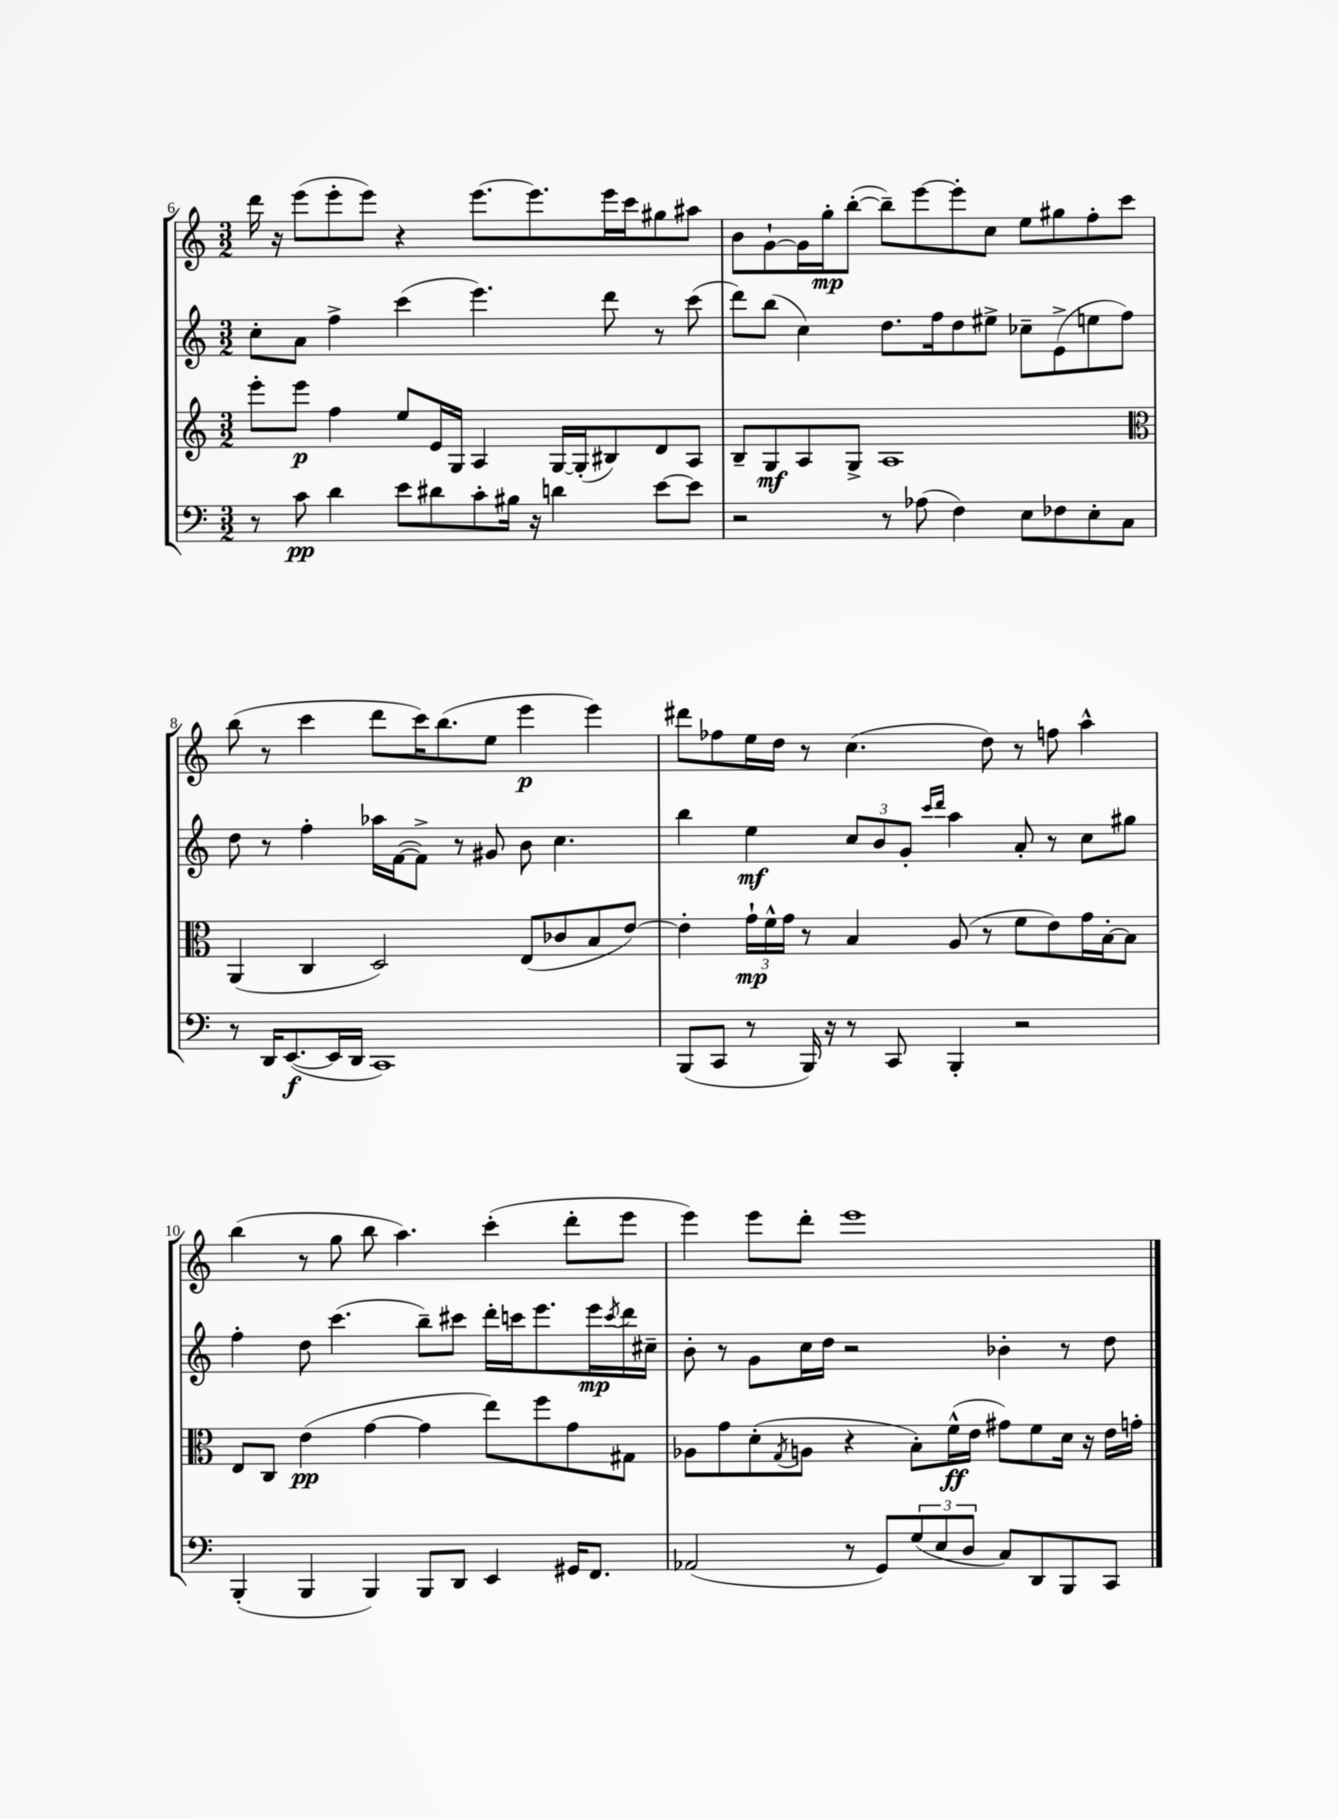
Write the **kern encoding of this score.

**kern	**dynam	**kern	**dynam	**kern	**dynam	**kern	**dynam
*part4	*part4	*part3	*part3	*part2	*part2	*part1	*part1
*staff4	*staff4	*staff3	*staff3	*staff2	*staff2	*staff1	*staff1
*clefF4	*	*clefG2	*	*clefG2	*	*clefG2	*
*k[]	*	*k[]	*	*k[]	*	*k[]	*
*M3/2	*	*M3/2	*	*M3/2	*	*M3/2	*
=6	=6	=6	=6	=6	=6	=6	=6
8r	.	8eee'\L	.	8cc'\L	.	16ddd\	.
.	.	.	.	.	.	16r	.
8c\	pp	8eee\J	p	8a\J	.	(8eee\L	.
4d\	.	4ff\	.	4ff^\	.	8eee'\	.
.	.	.	.	.	.	8eee\J)	.
8e\L	.	8ee/L	.	(4ccc\	.	4r	.
8d#X\	.	16e/L	.	.	.	.	.
.	.	16G/JJ	.	.	.	.	.
8c'\	.	4A/	.	4.eee\)	.	[8.eee\L	.
16B#X\Jk	.	.	.	.	.	.	.
16r	.	.	.	.	.	8.eee\]	.
4dn\	.	[16G/LL	.	.	.	.	.
.	.	(16G'/J]	.	.	.	.	.
.	.	8B#X/)	.	8ddd\	.	16eee\L	.
.	.	.	.	.	.	16ccc\J	.
[8e\L	.	8d/	.	8r	.	8gg#X\	.
8e\J]	.	8A/J	.	(8ccc\	.	8aa#X\J	.
=7	=7	=7	=7	=7	=7	=7	=7
2r	.	8B~/L	.	8ddd\L)	.	8b\L	.
.	.	8G/	mf	(8bb\J	.	[8g`\	.
.	.	8A/	.	4cc\)	.	16g\L]	.
.	.	.	.	.	.	16gg'\J	mp
.	.	8G^/J	.	.	.	([8bb'\J	.
8r	.	1A	.	8.dd\L	.	8bb~\L])	.
(8A-X\	.	.	.	.	.	[8eee\	.
.	.	.	.	16ff\k	.	.	.
4F\)	.	.	.	8dd\	.	8eee'\]	.
.	.	.	.	8ee#X^\J	.	8cc\J	.
8E\L	.	.	.	8cc-X~\L	.	8ee\L	.
8F-X\	.	.	.	(8e^\	.	8gg#X\	.
8E'\	.	.	.	8een\	.	8ff'\	.
8C\J	.	.	.	8ff\J)	.	8ccc\J	.
!!LO:LB:g=z
=8	=8	=8	=8	=8	=8	=8	=8
*	*	*clefC3	*	*	*	*	*
8r	.	(4AA/	.	8dd\	.	(8bb\	.
16DD/KL	.	.	.	8r	.	8r	.
([8.EE/	f	.	.	.	.	.	.
.	.	4C/	.	4ff'\	.	4ccc\	.
16EE/L]	.	.	.	.	.	.	.
16DD/JJ	.	.	.	.	.	.	.
1CC)	.	2D/)	.	16aa-X\LL	.	8ddd\L	.
.	.	.	.	([16f\J	.	.	.
.	.	.	.	8f^\J])	.	16ccc\K)	.
.	.	.	.	.	.	(8.bb\	.
.	.	.	.	8r	.	.	.
.	.	.	.	8g#X/	.	8ee\J	.
.	.	(8E/L	.	8b\	.	4eee\	p
.	.	8c-X/	.	4.cc\	.	.	.
.	.	8B/	.	.	.	4eee\)	.
.	.	[8e/J)	.	.	.	.	.
=9	=9	=9	=9	=9	=9	=9	=9
(8BBB/L	.	4e'\]	.	4bb\	.	8ddd#X\L	.
8CC/J	.	.	.	.	.	8ff-X\	.
8r	.	24g`\LL	mp	4ee\	mf	16ee\L	.
.	.	24f^^\	.	.	.	.	.
.	.	.	.	.	.	16dd\JJ	.
.	.	24g\JJ	.	.	.	.	.
16BBB/)	.	8r	.	.	.	8r	.
16r	.	.	.	.	.	.	.
8r	.	4B/	.	12cc/L	.	(4.cc\	.
.	.	.	.	12b/	.	.	.
8CC/	.	.	.	.	.	.	.
.	.	.	.	12g'/J	.	.	.
.	.	.	.	16qqccc/LL	.	.	.
.	.	.	.	16qqddd/JJ	.	.	.
4BBB'/	.	(8A/	.	4aa\	.	.	.
.	.	8r	.	.	.	8dd\)	.
2r	.	8f\L	.	8a'/	.	8r	.
.	.	8e\)	.	8r	.	8ffn\	.
.	.	16g\L	.	8cc\L	.	4aa^^\	.
.	.	[16B'\J	.	.	.	.	.
.	.	8B\J]	.	8gg#X\J	.	.	.
!!LO:LB:g=z
=10	=10	=10	=10	=10	=10	=10	=10
(4BBB'/	.	8E/L	.	4ff'\	.	(4bb\	.
.	.	8C/J	.	.	.	.	.
4BBB/	.	(4e\	pp	8dd\	.	8r	.
.	.	.	.	(4.ccc\	.	8gg\	.
4BBB/)	.	[4g\	.	.	.	8bb\	.
.	.	.	.	.	.	4.aa\)	.
8BBB/L	.	4g\]	.	8bb~\L)	.	.	.
8DD/J	.	.	.	8ccc#X\J	.	.	.
4EE/	.	8ee\L)	.	16ddd'\LL	.	(4ccc'\	.
.	.	.	.	16cccn\J	.	.	.
.	.	8ff\	.	8.eee\	.	.	.
16GG#X/KL	.	8g\	.	.	.	8ddd'\L	.
8.FF/J	.	.	.	16eee\L	mp	.	.
.	.	.	.	8qccc/	.	.	.
.	.	8G#X\J	.	16ddd\	.	8eee\J	.
.	.	.	.	16cc#X~\JJ	.	.	.
=11	=11	=11	=11	=11	=11	=11	=11
(2AA-X/	.	8A-X\L	.	8b'\	.	4eee\)	.
.	.	8g\	.	8r	.	.	.
.	.	(8d'\	.	8g\L	.	8eee\L	.
.	.	8qG/	.	.	.	.	.
.	.	8An\J	.	16cc\L	.	8ddd'\J	.
.	.	.	.	16dd\JJ	.	.	.
8r	.	4r	.	2r	.	1eee	.
8GG/L)	.	.	.	.	.	.	.
(12G/	.	8B'\L)	.	.	.	.	.
12E/	.	.	.	.	.	.	.
.	.	(16f^^\L	ff	.	.	.	.
12D/J	.	.	.	.	.	.	.
.	.	16e\JJ	.	.	.	.	.
8C/L)	.	8g#X\L)	.	4b-X'\	.	.	.
8DD/	.	8f\	.	.	.	.	.
8BBB/	.	16d\Jk	.	8r	.	.	.
.	.	16r	.	.	.	.	.
8CC/J	.	16e\LL	.	8dd\	.	.	.
.	.	16gn'\JJ	.	.	.	.	.
==	==	==	==	==	==	==	==
*-	*-	*-	*-	*-	*-	*-	*-
